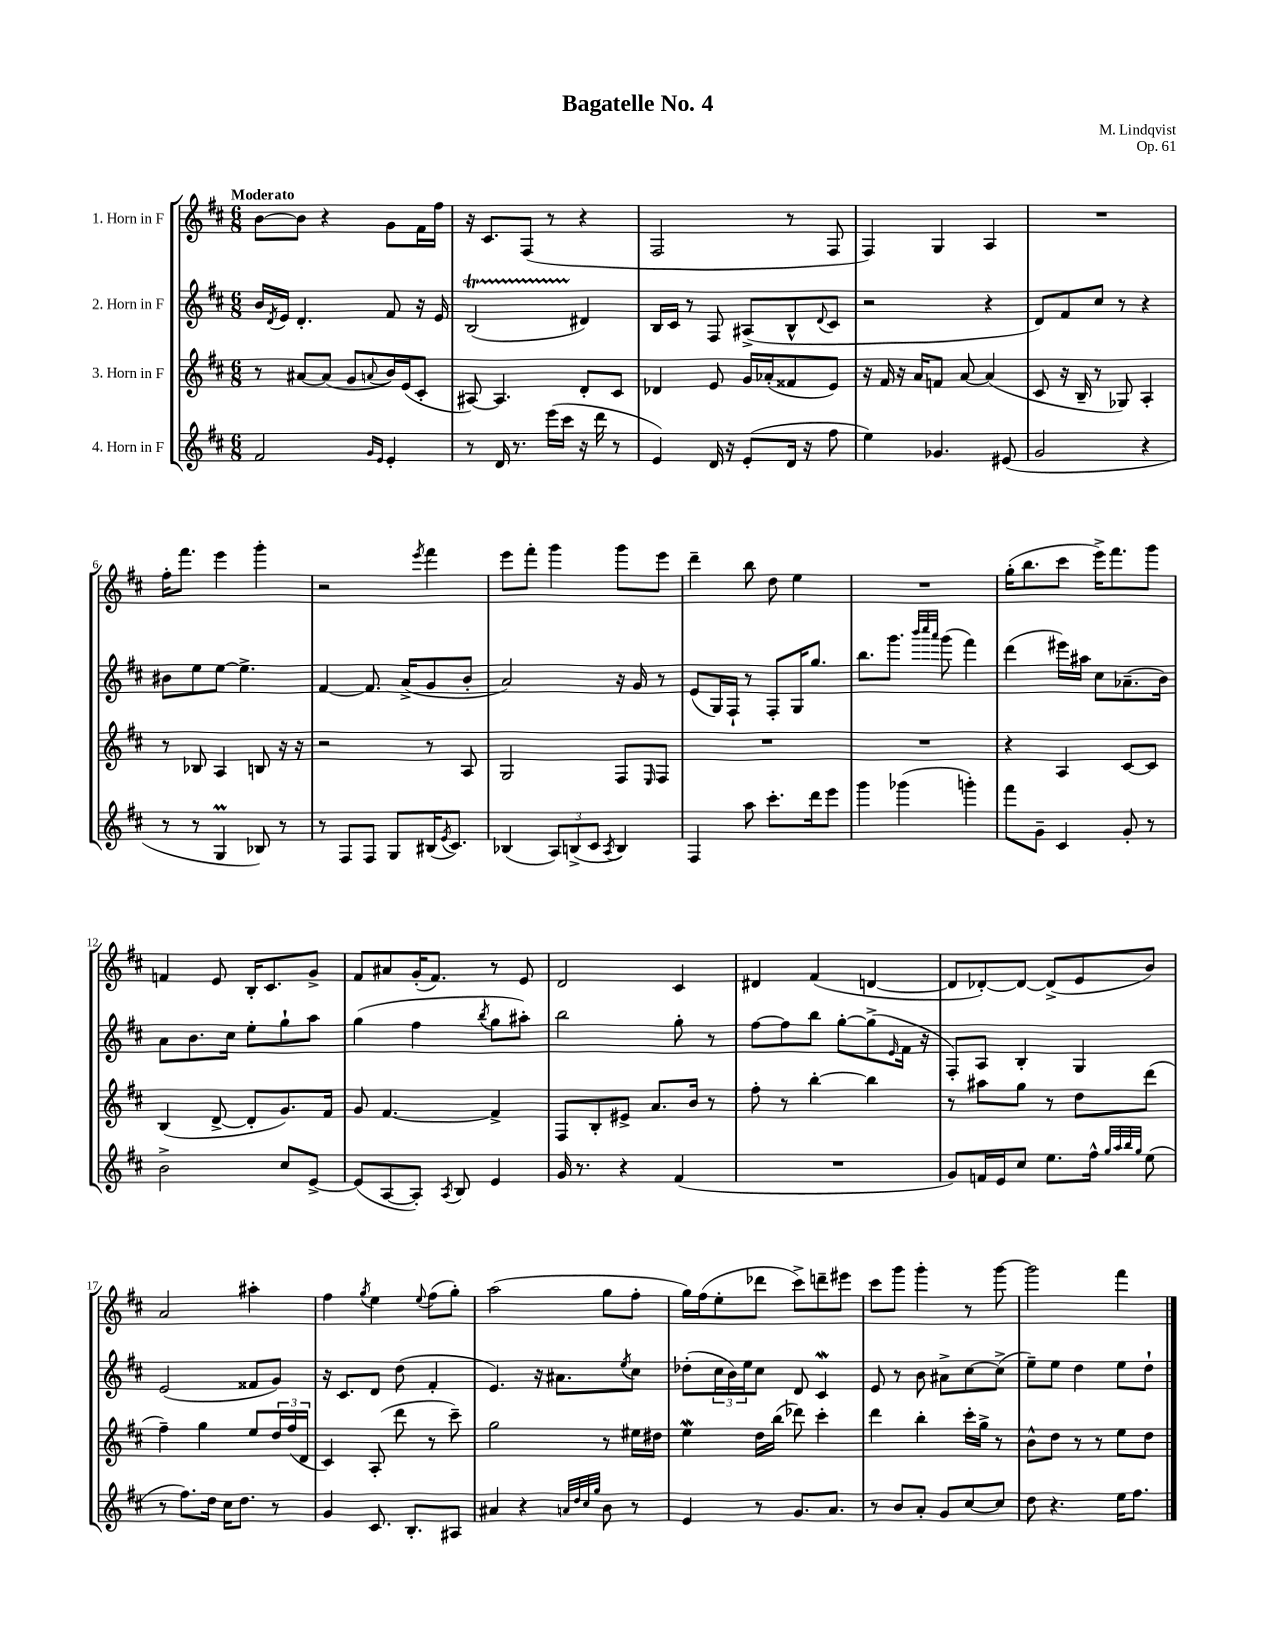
\header { title = "Bagatelle No. 4" composer = "M. Lindqvist" opus = "Op. 61" }
<<
\new StaffGroup <<
\new Staff = "s0" \with { instrumentName = "1. Horn in F" } {
    \clef treble \key d \major \numericTimeSignature \time 6/8 \tempo "Moderato"
    b'8~ b'8 r4 g'8 fis'16 fis''16 |
    r16 cis'8. fis8( r8 r4 |
    fis2 r8 fis8 |
    fis4) g4 a4 |
    R2. |
    fis''16-. fis'''8. e'''4 g'''4-. |
    r2 \acciaccatura { e'''8 } fis'''4 |
    e'''8 fis'''8-. g'''4 g'''8 e'''8 |
    d'''4-- b''8 d''8 e''4 |
    R2. |
    g''16-.( b''8. cis'''8 e'''16->) fis'''8. g'''8 |
    f'4 e'8 b16-. cis'8. g'8-> |
    fis'8 ais'8 g'16-.( fis'8.) r8 e'8 |
    d'2 cis'4 |
    dis'4 fis'4( d'4~ |
    d'8 des'8~-.) des'8~ des'8->( e'8 b'8) |
    a'2 ais''4-. |
    fis''4 \acciaccatura { g''8 } e''4 \appoggiatura { e''8 } fis''8( g''8-.) |
    a''2( g''8 fis''8-. |
    g''16) fis''16( e''8-. des'''8 cis'''8->) d'''8-- eis'''8 |
    cis'''8 g'''8 g'''4-. r8 g'''8~ |
    g'''2 fis'''4 \bar "|." |
}
\new Staff = "s1" \with { instrumentName = "2. Horn in F" } {
    \clef treble \key d \major \numericTimeSignature \time 6/8
    b'16 \acciaccatura { d'8 } e'16 d'4.-. fis'8 r16 e'16 |
    b2\startTrillSpan( dis'4\stopTrillSpan) |
    b16 cis'16 r8 fis8 ais8->( b8-^ \appoggiatura { d'8 } cis'8 |
    r2 r4 |
    d'8) fis'8 cis''8 r8 r4 |
    bis'8 e''8 e''8~ e''4.-> |
    fis'4~ fis'8. a'16->( g'8 b'8-. |
    a'2) r16 g'16 r8 |
    e'8( g16) fis16-! r8 fis8-. g16 g''8. |
    b''8. g'''8. \grace { b'''32 cis''''32 a'''32 } g'''8( fis'''4) |
    d'''4( eis'''16) ais''16 cis''8 aes'8.--( b'16) |
    a'8 b'8. cis''16 e''8-. g''8-! a''8 |
    g''4( fis''4 \acciaccatura { b''8 } g''8 ais''8-.) |
    b''2 g''8-. r8 |
    fis''8~ fis''8 b''8 g''8~-. g''8->( \grace { e'16 } fis'16 r16 |
    fis8-.) a8 b4-. g4 |
    e'2( fisis'8 g'8) |
    r16 cis'8. d'8 d''8( fis'4-. |
    e'4.) r16 ais'8. \acciaccatura { e''8 } cis''8 |
    des''8-.( \tuplet 3/2 { cis''16 b'16) e''16 } cis''8 d'8 cis'4\mordent |
    e'8 r8 b'8 ais'8-> cis''8~ cis''8->( |
    e''8--) e''8 d''4 e''8 d''8-! \bar "|." |
}
\new Staff = "s2" \with { instrumentName = "3. Horn in F" } {
    \clef treble \key d \major \numericTimeSignature \time 6/8
    r8 ais'8~ ais'8( g'8 \appoggiatura { a'8 } b'16) e'16( cis'8-. |
    ais8~) ais4. d'8-. cis'8 |
    des'4 e'8 g'16 aes'16-.( fisis'8 e'8) |
    r16 fis'16 r16 a'16 f'8 a'8~ a'4( |
    cis'8 r16 b16-- r8 ges8) a4-. |
    r8 bes8 a4 b8 r16 r16 |
    r2 r8 a8 |
    g2 fis8 \grace { e16 } fis8 |
    R2. |
    R2. |
    r4 a4 cis'8~ cis'8 |
    b4( d'8~-> d'8-. g'8.) fis'16 |
    g'8 fis'4.~ fis'4-> |
    fis8 b8-. eis'8-> a'8. b'16 r8 |
    fis''8-. r8 b''4~-. b''4 |
    r8 ais''8 g''8 r8 d''8 d'''8( |
    fis''4--) g''4 e''8 \tuplet 3/2 { d''16 fis''16( d'16 } |
    cis'4) a8-.( d'''8 r8 cis'''8--) |
    g''2 r8 eis''16 dis''16 |
    e''4\mordent d''16 b''16( des'''8) cis'''4-. |
    d'''4 b''4-. cis'''16-. g''16-> r8 |
    b'8-^ d''8 r8 r8 e''8 d''8 \bar "|." |
}
\new Staff = "s3" \with { instrumentName = "4. Horn in F" } {
    \clef treble \key d \major \numericTimeSignature \time 6/8
    fis'2 \grace { g'16 e'16 } e'4-. |
    r8 d'16 r8. e'''16( cis'''16 r16 d'''16 r8 |
    e'4) d'16 r16 e'8-.( d'16 r16 fis''8 |
    e''4) ges'4. eis'8( |
    g'2 r4 |
    r8 r8 g4\prall bes8) r8 |
    r8 fis8 fis8 g8 bis16( \acciaccatura { e'8 } cis'8.) |
    bes4( \tuplet 3/2 { a8) b8->( cis'8 } \acciaccatura { a8 } b4) |
    fis4 a''8 cis'''8.-. d'''16 e'''8 |
    g'''4 ges'''4( g'''4-.) |
    fis'''8 g'8-- cis'4 g'8-. r8 |
    b'2-> cis''8 e'8~-> |
    e'8( a8~ a8-.) \acciaccatura { a8 } b8 e'4 |
    g'16 r8. r4 fis'4( |
    R2. |
    g'8) f'16 e'16 cis''8 e''8. fis''16-^ \grace { g''32 a''32 b''32 g''32 } e''8( |
    r8 fis''8.) d''16 cis''16 d''8. r8 |
    g'4 cis'8. b8.-. ais8 |
    ais'4 r4 \grace { a'32 d''32 cis''32 g''32 } b'8 r8 |
    e'4 r8 g'8. a'8. |
    r8 b'8 a'8-. g'8 cis''8~ cis''8 |
    d''8 r4. e''16 fis''8. \bar "|." |
}
>>
>>
